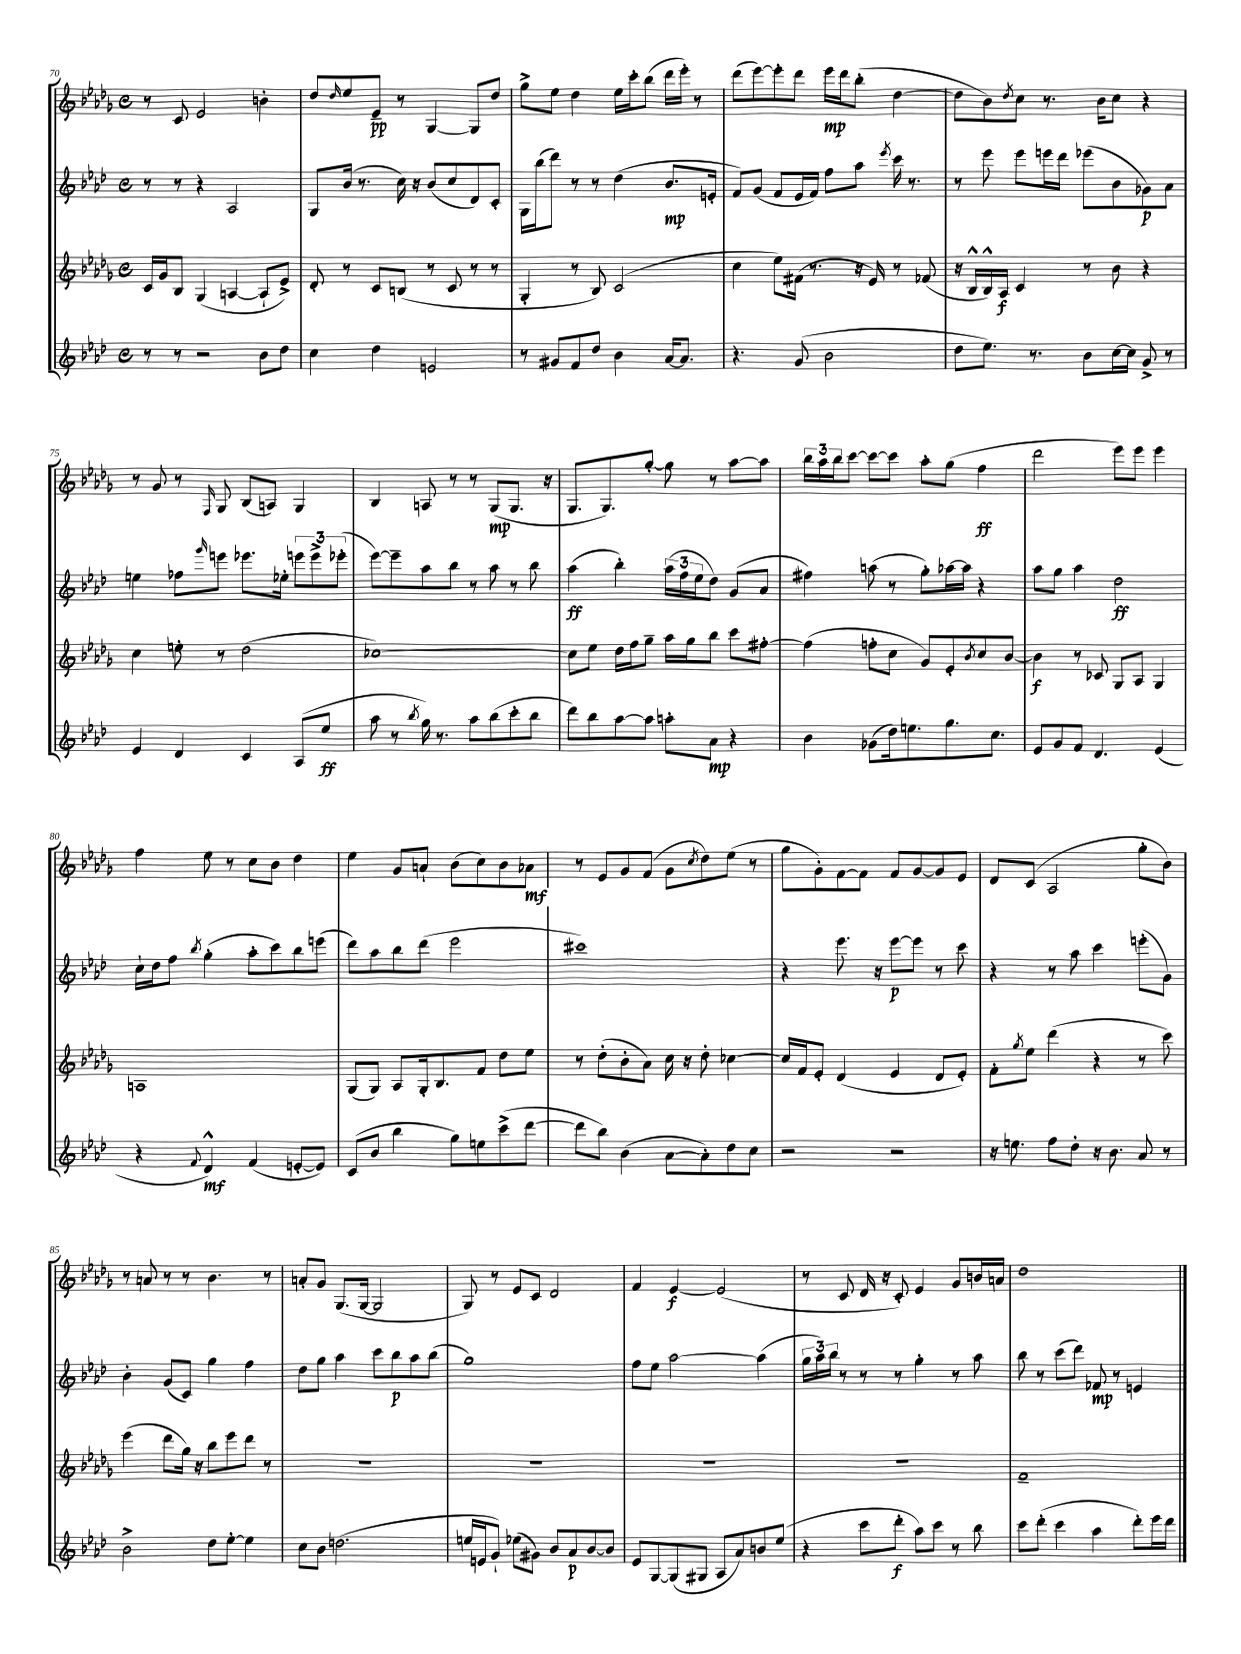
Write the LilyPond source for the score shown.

<<
\new StaffGroup <<
\new Staff = "s0" {
    \clef treble \key des \major \defaultTimeSignature \time 4/4
    r8 c'8 ees'2 b'4-. |
    des''8 \grace { des''16 } ees''8 ees'8--\pp r8 ges4~ ges8 des''8 |
    ges''8-> ees''8 des''4 ees''16 c'''16-. bes''8( des'''16 ees'''16-.) r8 |
    des'''8( ees'''8~) ees'''8-. des'''8 ees'''16\mp des'''16 bes''8-.( des''4~ |
    des''8 bes'8) \acciaccatura { des''8 } c''8 r8. bes'16 c''8 r4 |
    r8 ges'8 r8 \grace { f16 } ges8 bes8( a8) ges4 |
    bes4 a8 r8 r8 ges8\mp( ges8. r16 |
    ges8. ges8.) ges''8~-. ges''8 r8 aes''8~ aes''8 |
    \tuplet 3/2 { bes''16 aes''16 bes''16 } c'''8~ c'''8~ c'''8 aes''8-. ges''8( f''4\ff |
    des'''2 ees'''8) ees'''8 ees'''4 |
    f''4 ees''8 r8 c''8 bes'8 des''4 |
    ees''4 ges'8 a'8-! bes'8( c''8) bes'8 aes'8\mf |
    r8 ees'8 ges'8 f'8( ges'8 \acciaccatura { c''8 } des''8) ees''8( r8 |
    ges''8 ges'8-.) f'8~ f'8 f'8 ges'8~ ges'8 ees'8 |
    des'8 c'8( aes2 ges''8-. bes'8) |
    r8 a'8 r8 r8 bes'4. r8 |
    a'8-. ges'8 ges8.( ges16~ ges2 |
    ges8) r8 ees'8 c'8 des'2 |
    f'4 ees'4~\f ees'2( |
    r8 c'8 des'16 r16 c'8-.) ees'4 ges'8 b'16 a'16 |
    des''1 \bar "|." |
}
\new Staff = "s1" {
    \clef treble \key aes \major \defaultTimeSignature \time 4/4
    r8 r8 r4 aes2 |
    g8 bes'16( r8. c''16) r16 bes'8( c''8 des'8) c'8-. |
    g16 bes''16( des'''8) r8 r8 des''4( bes'8.\mp e'16-. |
    f'8) g'8( f'8 ees'16 f'16) f''8 aes''8 \acciaccatura { ees'''8 } c'''16 r8. |
    r8 ees'''8 ees'''8 e'''16 des'''16 ees'''8( bes'8 ges'8\p) aes'8 |
    e''4 fes''8 \grace { g'''16 } e'''8 ees'''8. ees''16-. \tuplet 3/2 { e'''8 e'''8-> ees'''8-.( } |
    ees'''8~) ees'''8-- aes''8 bes''8 r8 aes''8 r8 bes''8 |
    aes''4\ff( bes''4-.) \tuplet 3/2 { aes''16( f''16 ees''16 } des''8) g'8( aes'8 |
    fis''4) a''8( r8 g''8-.) aes''16~ aes''16 r4 |
    aes''8 g''8 aes''4 des''2\ff |
    c''16-! des''16 f''8 \acciaccatura { bes''8 } g''4-.( aes''8-. c'''8) bes''8 e'''8( |
    des'''8) aes''8 bes''8 des'''8( ees'''2 |
    cis'''1) |
    r4 ees'''8. r16 ees'''8~\p ees'''8 r8 c'''8 |
    r4 r8 aes''8 c'''4 e'''8-.( g'8) |
    bes'4-. g'8( c'8) g''4 f''4 |
    des''8 g''8 aes''4 c'''8 bes''8\p aes''8 bes''8( |
    g''1) |
    f''8 ees''8 aes''2~ aes''4( |
    \tuplet 3/2 { g''16 aes''16) bes''16 } r8 r8 r8 g''4-. r8 aes''8 |
    bes''8 r8 c'''8( des'''8) fes'8\mp r8 e'4 \bar "|." |
}
\new Staff = "s2" {
    \clef treble \key des \major \defaultTimeSignature \time 4/4
    c'16 ges'16 bes8 ges4( a4~ a8-! ees'8->) |
    des'8-. r8 c'8 b8( r8 c'8 r8 r8 |
    ges4-. r8 bes8) c'2( |
    c''4 ees''8) fis'16( r8. r16 ees'16) r8 fes'8( |
    r16 bes16-^ bes16-^) aes16\f c'4 r8 bes'8 r4 |
    c''4 e''8-. r8 des''2( |
    ces''1~) |
    ces''8 ees''8 des''16 f''16 ges''8-- aes''16 ges''16 bes''8 c'''8 fis''8~-. |
    fis''4( f''8-. c''8 ges'8) ees'8-. \acciaccatura { bes'8 } c''8 bes'8~ |
    bes'4\f r8 ces'8 ges8 aes8 ges4 |
    a1 |
    ges8( ges8) aes8 ges16-. bes8. f'8 des''8 ees''8 |
    r8 des''8-.( bes'8-. aes'8) c''16 r16 des''8-. ces''4~ |
    ces''16 f'16 ees'8-. des'4( ees'4 des'8 ees'8-.) |
    f'8-. \acciaccatura { ges''8 } ees''8 des'''4( r4 r8 c'''8) |
    ees'''4( des'''8 ges''16) r16 bes''8 ees'''8 des'''8 r8 |
    R1 |
    R1 |
    R1 |
    R1 |
    f'1-- \bar "|." |
}
\new Staff = "s3" {
    \clef treble \key aes \major \defaultTimeSignature \time 4/4
    r8 r8 r2 bes'8 des''8 |
    c''4 des''4 e'2 |
    r8 gis'8 f'8 des''8 bes'4 aes'16~ aes'8. |
    r4. g'8( bes'2 |
    des''8 ees''8.) r8. bes'8 c''16~ c''16 g'8-> r8 |
    ees'4 des'4 c'4 aes8( ees''8\ff |
    aes''8 r8 \acciaccatura { bes''8 } g''16) r8. aes''8 bes''8( c'''8-. bes''8 |
    des'''8) bes''8 aes''8~ aes''8 a''8-. aes'8\mp r4 |
    bes'4 ges'8( des''16) e''8. g''8. c''8. |
    ees'8 g'8 f'8 des'4. ees'4( |
    r4 \appoggiatura { f'8 } des'4-^\mf) f'4( e'8~-. e'8) |
    c'8( bes'8 bes''4 g''8) e''8 c'''8->( des'''8~ |
    des'''8 bes''8) bes'4( aes'8~ aes'8-.) des''8 c''8 |
    r2 r2 |
    r16 e''8. f''8 des''8-. r16 bes'8. aes'8 r8 |
    bes'2-> des''8 ees''8~-. ees''4 |
    c''8 bes'8 d''2.( |
    e''16 e'16 g'8-!) ees''8( gis'8) bes'8 aes'8\p bes'8~ bes'8 |
    ees'8 g8~ g8( gis8 aes8 aes'8) b'8 ees''8( |
    r4 c'''8 des'''8-.\f aes''8) c'''8 r8 bes''8 |
    c'''8 des'''8-.( c'''4 aes''4 des'''8-.) ees'''16 des'''16 \bar "|." |
}
>>
>>
\layout { \context { \Score currentBarNumber = #70 } }
